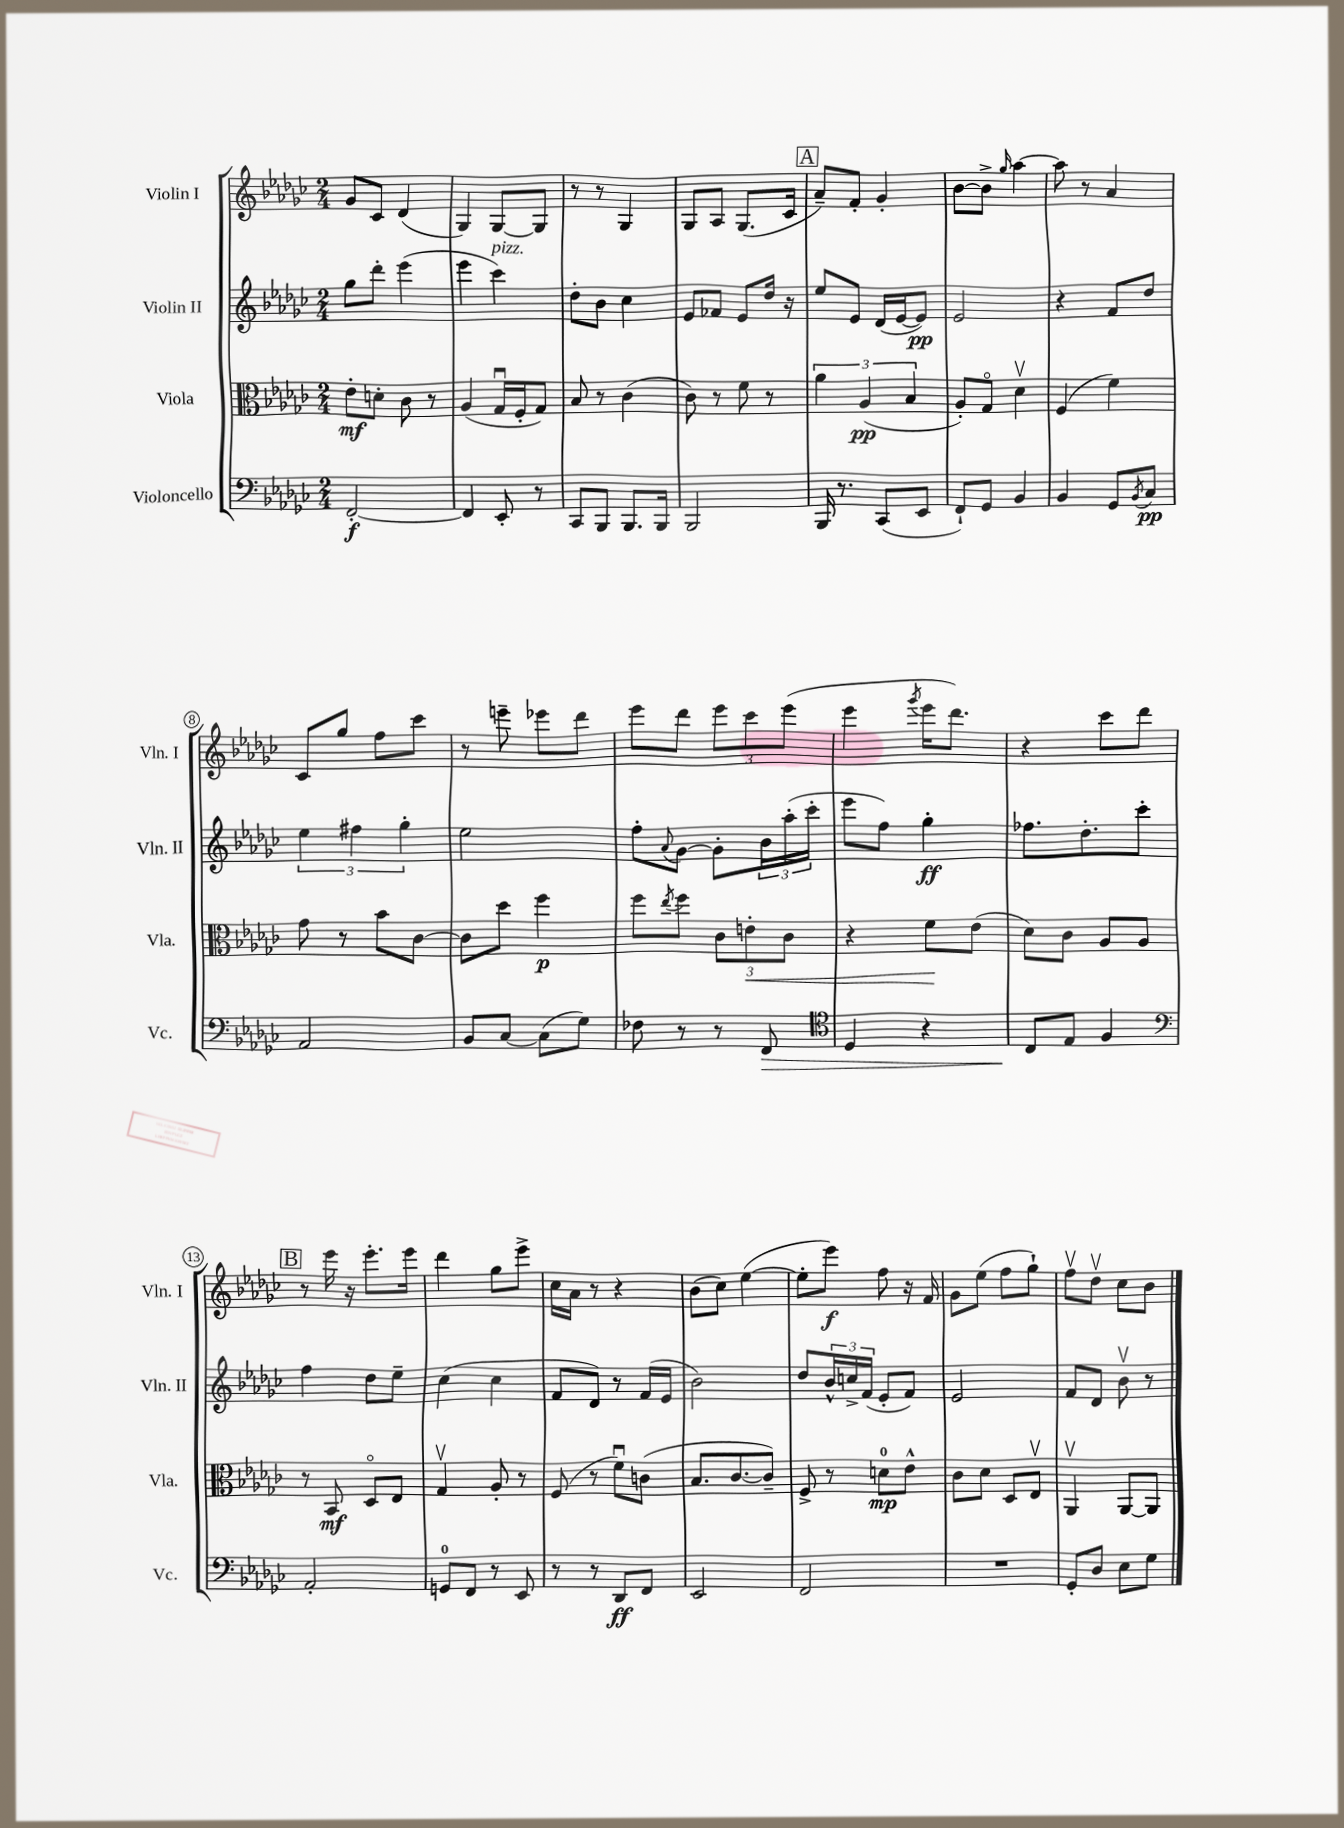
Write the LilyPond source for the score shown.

<<
\new StaffGroup <<
\new Staff = "s0" \with { instrumentName = "Violin I" shortInstrumentName = "Vln. I" } {
    \clef treble \key ges \major \numericTimeSignature \time 2/4
    ges'8 ces'8 des'4( |
    ges4) ges8~ ges8 |
    r8 r8 ges4 |
    ges8 aes8 ges8.( ces'16 |
    \mark \markup { \box "A" } aes'8--) f'8-. ges'4-. |
    bes'8~ bes'8-> \grace { ges''16 } aes''4~ |
    aes''8 r8 aes'4 |
    ces'8 ges''8 f''8 ces'''8 |
    r8 e'''8-- ees'''8 des'''8 |
    ees'''8 des'''8 \tuplet 3/2 { ees'''8 ces'''8 ees'''8( } |
    ees'''4 \acciaccatura { ges'''8 } ees'''16 des'''8.) |
    r4 ces'''8 des'''8 |
    \mark \markup { \box "B" } r8 ees'''16 r16 ees'''8.-. ees'''16 |
    des'''4 ges''8 ees'''8-> |
    ces''16 aes'16 r8 r4 |
    bes'8( ces''8) ees''4~( |
    ees''8-. ees'''8\f) f''8 r16 f'16 |
    ges'8 ees''8( f''8 ges''8-!) |
    f''8\upbow des''8\upbow ces''8 bes'8 \bar "|." |
}
\new Staff = "s1" \with { instrumentName = "Violin II" shortInstrumentName = "Vln. II" } {
    \clef treble \key ges \major \numericTimeSignature \time 2/4
    ges''8 des'''8-. ees'''4( |
    ees'''4 ces'''4^\markup { \italic "pizz." }) |
    des''8-. bes'8 ces''4 |
    ees'8 fes'8 ees'8 des''16 r16 |
    \mark \markup { \box "A" } ees''8 ees'8 des'16( ees'16~ ees'8\pp) |
    ees'2 |
    r4 f'8 des''8 |
    \tuplet 3/2 { ees''4 fis''4 ges''4-. } |
    ees''2 |
    f''8-. \appoggiatura { aes'8 } ges'8~ ges'8-. \tuplet 3/2 { bes'16 aes''16-.( ces'''16-. } |
    ees'''8 f''8) ges''4-.\ff |
    fes''8. des''8.-. ces'''8-. |
    \mark \markup { \box "B" } f''4 des''8 ees''8-- |
    ces''4( ces''4 |
    f'8 des'8) r8 f'16( ees'16 |
    bes'2) |
    des''8 \tuplet 3/2 { bes'16-^ c''16-> f'16( } ees'8-. f'8) |
    ees'2 |
    f'8 des'8 bes'8\upbow r8 \bar "|." |
}
\new Staff = "s2" \with { instrumentName = "Viola" shortInstrumentName = "Vla." } {
    \clef alto \key ges \major \numericTimeSignature \time 2/4
    ees'8-.\mf d'8-. ces'8 r8 |
    aes4( ges16\downbow f16-. ges8) |
    bes8 r8 ces'4( |
    ces'8) r8 f'8 r8 |
    \mark \markup { \box "A" } \tuplet 3/2 { aes'4 aes4\pp( bes4 } |
    aes8-.) ges8\flageolet des'4\upbow |
    f4( f'4) |
    ges'8 r8 bes'8 ces'8~ |
    ces'8 des''8 f''4\p |
    f''8 \acciaccatura { ees''8 } f''8 \tuplet 3/2 { ces'8 e'8-.\< ces'8 } |
    r4 f'8\! ees'8( |
    des'8) ces'8 aes8 aes8 |
    \mark \markup { \box "B" } r8 bes,8\mf des8\flageolet ees8 |
    ges4\upbow aes8-. r8 |
    f8( r8 f'8\downbow) c'8( |
    bes8. ces'8.~ ces'8--) |
    f8-> r8 d'8-0\mp ees'8-^ |
    ces'8 des'8 des8 ees8\upbow |
    aes,4\upbow aes,8~ aes,8 \bar "|." |
}
\new Staff = "s3" \with { instrumentName = "Violoncello" shortInstrumentName = "Vc." } {
    \clef bass \key ges \major \numericTimeSignature \time 2/4
    f,2~-.\f |
    f,4 ees,8-. r8 |
    ces,8 bes,,8 bes,,8. bes,,16 |
    bes,,2 |
    \mark \markup { \box "A" } bes,,16 r8. ces,8( ees,8 |
    f,8-!) ges,8 bes,4 |
    bes,4 ges,8 \acciaccatura { bes,8 } ces8\pp |
    aes,2 |
    bes,8 ces8~ ces8( ges8) |
    fes8 r8 r8 f,8\> |
    \clef tenor des4 r4 |
    ces8\! ees8 f4 |
    \mark \markup { \box "B" } \clef bass aes,2-. |
    g,8-0 f,8 r8 ees,8 |
    r8 r8 des,8\ff f,8 |
    ees,2 |
    f,2 |
    R2 |
    ges,8-. des8 ees8 ges8 \bar "|." |
}
>>
>>
\layout { \context { \Score \override BarNumber.stencil = #(make-stencil-circler 0.1 0.3 ly:text-interface::print) } }
